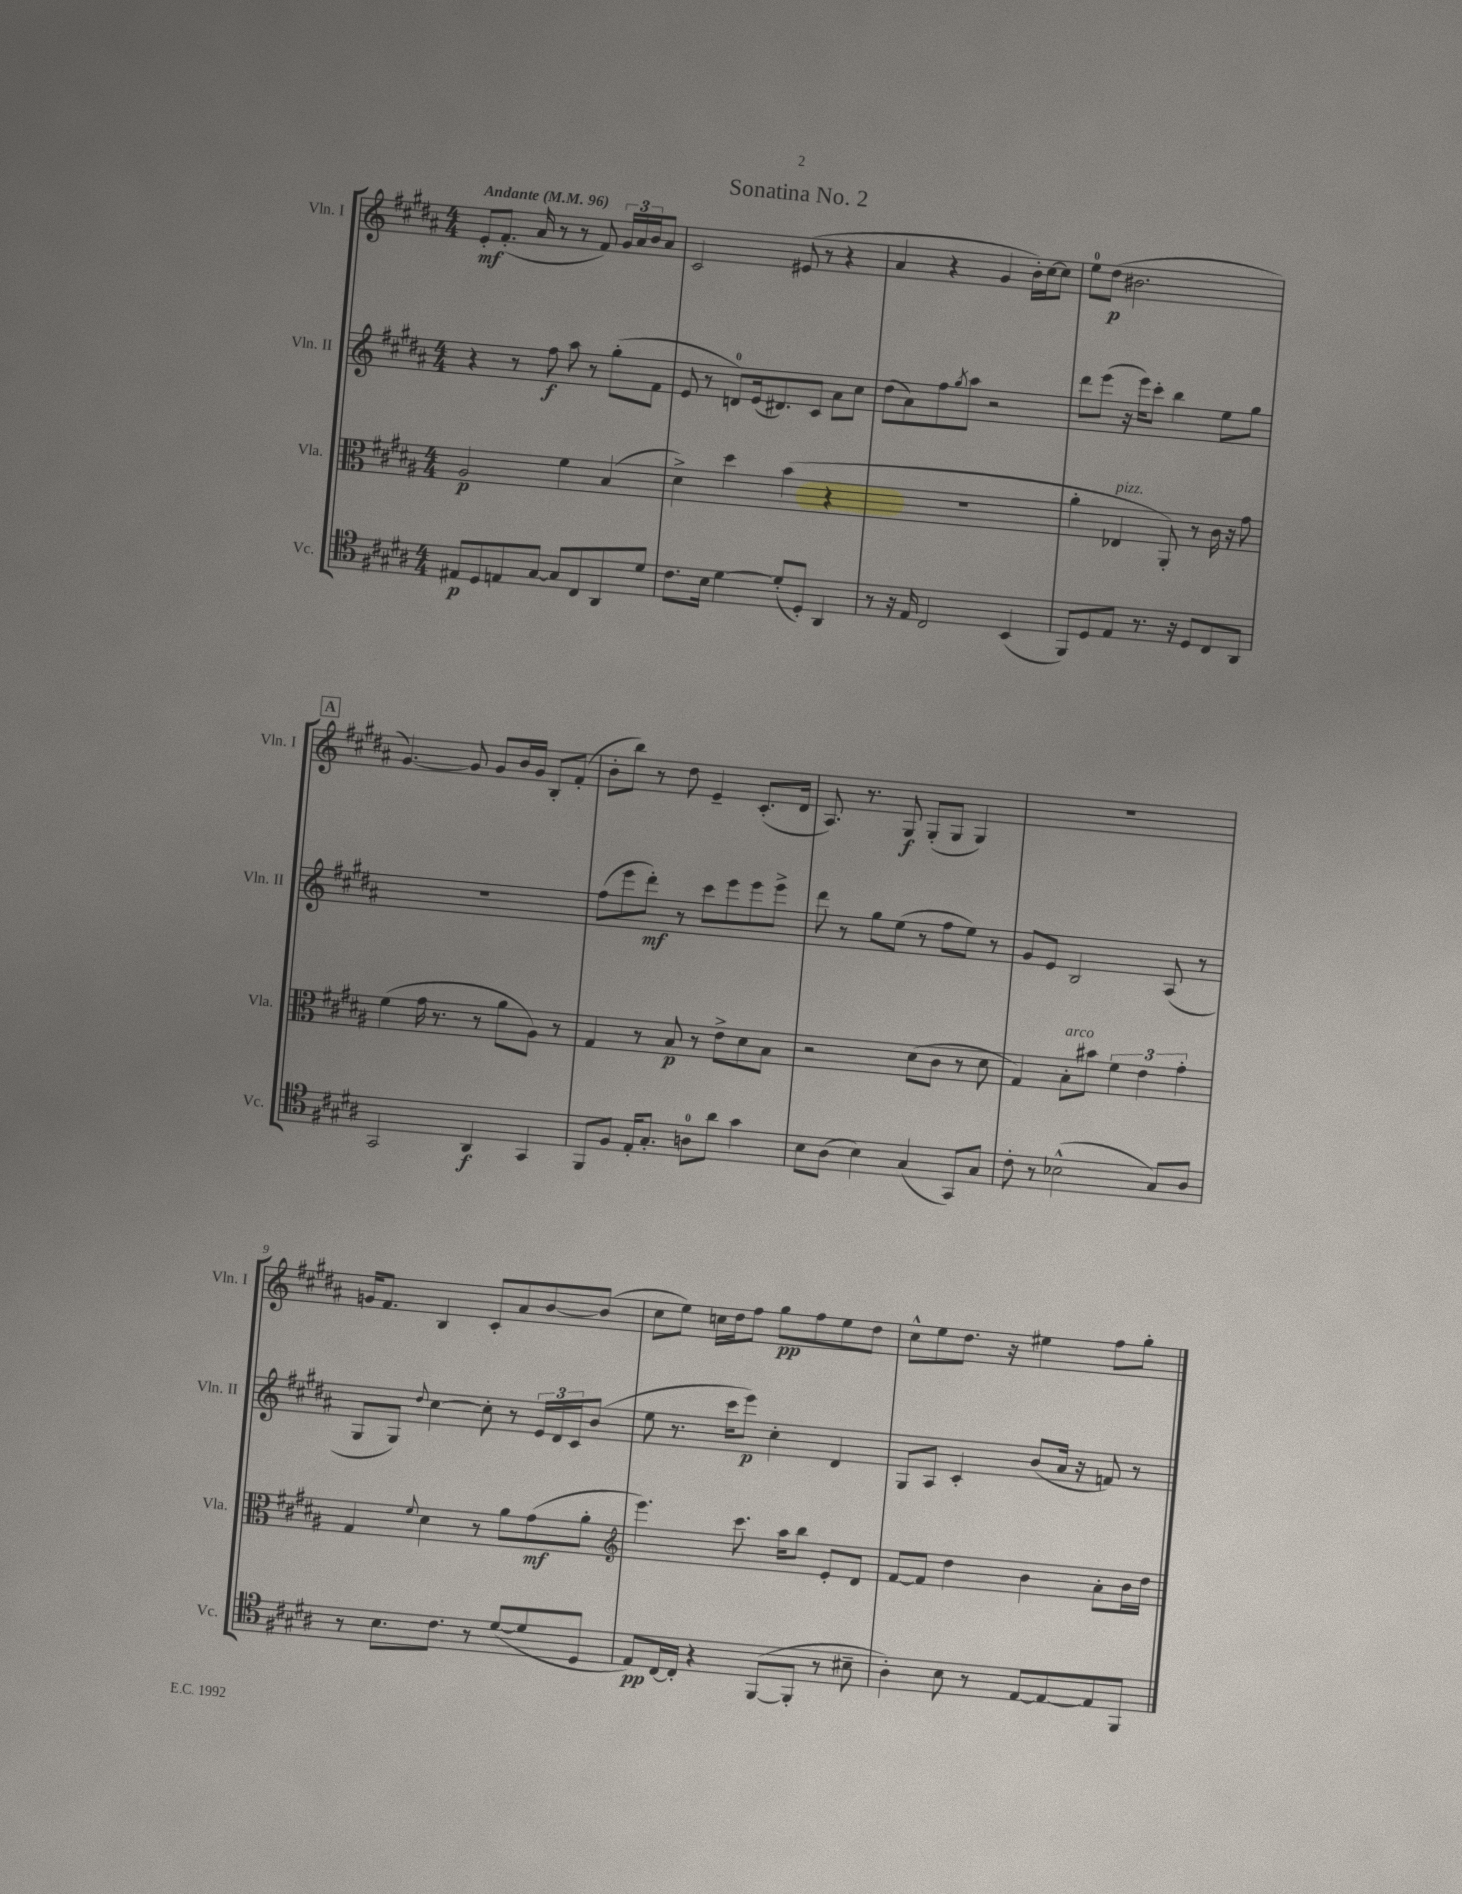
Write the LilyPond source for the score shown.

\header { title = "Sonatina No. 2" }
<<
\new StaffGroup <<
\new Staff = "s0" \with { instrumentName = "Vln. I" shortInstrumentName = "Vln. I" } {
    \clef treble \key b \major \numericTimeSignature \time 4/4 \tempo "Andante" 4 = 96
    e'8-.\mf fis'8.-.( ais'16 r8 r8 fis'8) \tuplet 3/2 { gis'16 ais'16 b'16 } ais'8 |
    cis'2 eis'8( r8 r4 |
    ais'4 r4 gis'4 b'16-.) cis''16~ cis''8 |
    e''8-0 dis''8\p( bis'2. |
    \mark \markup { \box "A" } gis'4.~) gis'8 gis'8 b'16 gis'16 b8-. fis'8-.( |
    b'8-. b''8) r8 dis''8 e'4-- cis'8.-.( dis'16 |
    ais8.) r8. gis8\f gis8-.( gis8 gis4) |
    R1 |
    g'16 fis'8. b4 cis'8-. ais'8 b'8~ b'8( |
    cis''8 e''8) c''16 dis''16 fis''8 gis''8\pp fis''8 e''8 dis''8 |
    cis''8-^ e''8 dis''8. r16 eis''4 fis''8 gis''8-. \bar "|." |
}
\new Staff = "s1" \with { instrumentName = "Vln. II" shortInstrumentName = "Vln. II" } {
    \clef treble \key b \major \numericTimeSignature \time 4/4
    r4 r8 fis''8\f ais''8 r8 gis''8-.( fis'8 |
    e'8 r8 d'8-0) e'16( dis'8.) cis'8 ais'8 cis''8 |
    dis''8( ais'8) fis''8 \acciaccatura { gis''8 } ais''8 r2 |
    dis'''8 e'''8( r16 e'''16) cis'''8-. b''4 e''8 gis''8 |
    \mark \markup { \box "A" } r1 |
    fis''8( e'''8 dis'''8-.\mf) r8 cis'''8 e'''8 e'''8 e'''8-> |
    dis'''8 r8 gis''8 e''8( r8 fis''8 e''8) r8 |
    gis'8 e'8 b2 ais8( r8 |
    gis8 gis8) \appoggiatura { dis''8 } cis''4~ cis''8-. r8 \tuplet 3/2 { e'16 dis'16 cis'16 } b'8( |
    e''8 r8. cis'''16 e'''8\p) cis''4-. dis'4 |
    gis8 ais8 cis'4-. b'8( ais'16 r16 f'8) r8 \bar "|." |
}
\new Staff = "s2" \with { instrumentName = "Vla." shortInstrumentName = "Vla." } {
    \clef alto \key b \major \numericTimeSignature \time 4/4
    ais2\p fis'4 b4( |
    dis'4->) dis''4 b'4( r4 |
    R1 |
    ais'4-. ees4^\markup { \italic "pizz." } ais,8-.) r8 cis'16 r16 gis'8 |
    \mark \markup { \box "A" } fis'4( gis'16 r8. r8 ais'8 ais8) r8 |
    gis4 r8 b8\p r8 e'8-> dis'8 b8 |
    r2 dis'8( cis'8 r8 dis'8 |
    gis4) b8-.^\markup { \italic "arco" } bis'8 \tuplet 3/2 { fis'4 e'4 gis'4-. } |
    gis4 \appoggiatura { fis'8 } dis'4 r8 ais'8 gis'8\mf( ais'8-. |
    \clef treble e'''4.) cis'''8. ais''16 b''8 e'8-. dis'8 |
    fis'8~ fis'8 dis''4 b'4 ais'8-. b'16 dis''16 \bar "|." |
}
\new Staff = "s3" \with { instrumentName = "Vc." shortInstrumentName = "Vc." } {
    \clef tenor \key b \major \numericTimeSignature \time 4/4
    eis8\p dis8 e8 gis8~ gis8 cis8 ais,8 dis'8 |
    cis'8. b16 dis'4~ dis'8-.( dis8-.) ais,4 |
    r8 r16 e16 cis2 b,4( |
    fis,8) dis8 e8 r8. r16 dis8 cis8 ais,8 |
    \mark \markup { \box "A" } gis,2 ais,4\f gis,4 |
    fis,8 fis8 e16-. gis8.-. a8-0 ais'8 gis'4 |
    b8 ais8( b4) gis4( gis,8) gis8 |
    cis'8-. r8 bes2-^( gis8) ais8 |
    r8 b8. cis'8. r8 dis'8~( dis'8 dis8 |
    e8\pp) cis16~ cis16-. r4 fis,8~( fis,8-. r8 bis8-- |
    ais4-.) b8 r8 e8~ e8~ e8 fis,8 \bar "|." |
}
>>
>>
